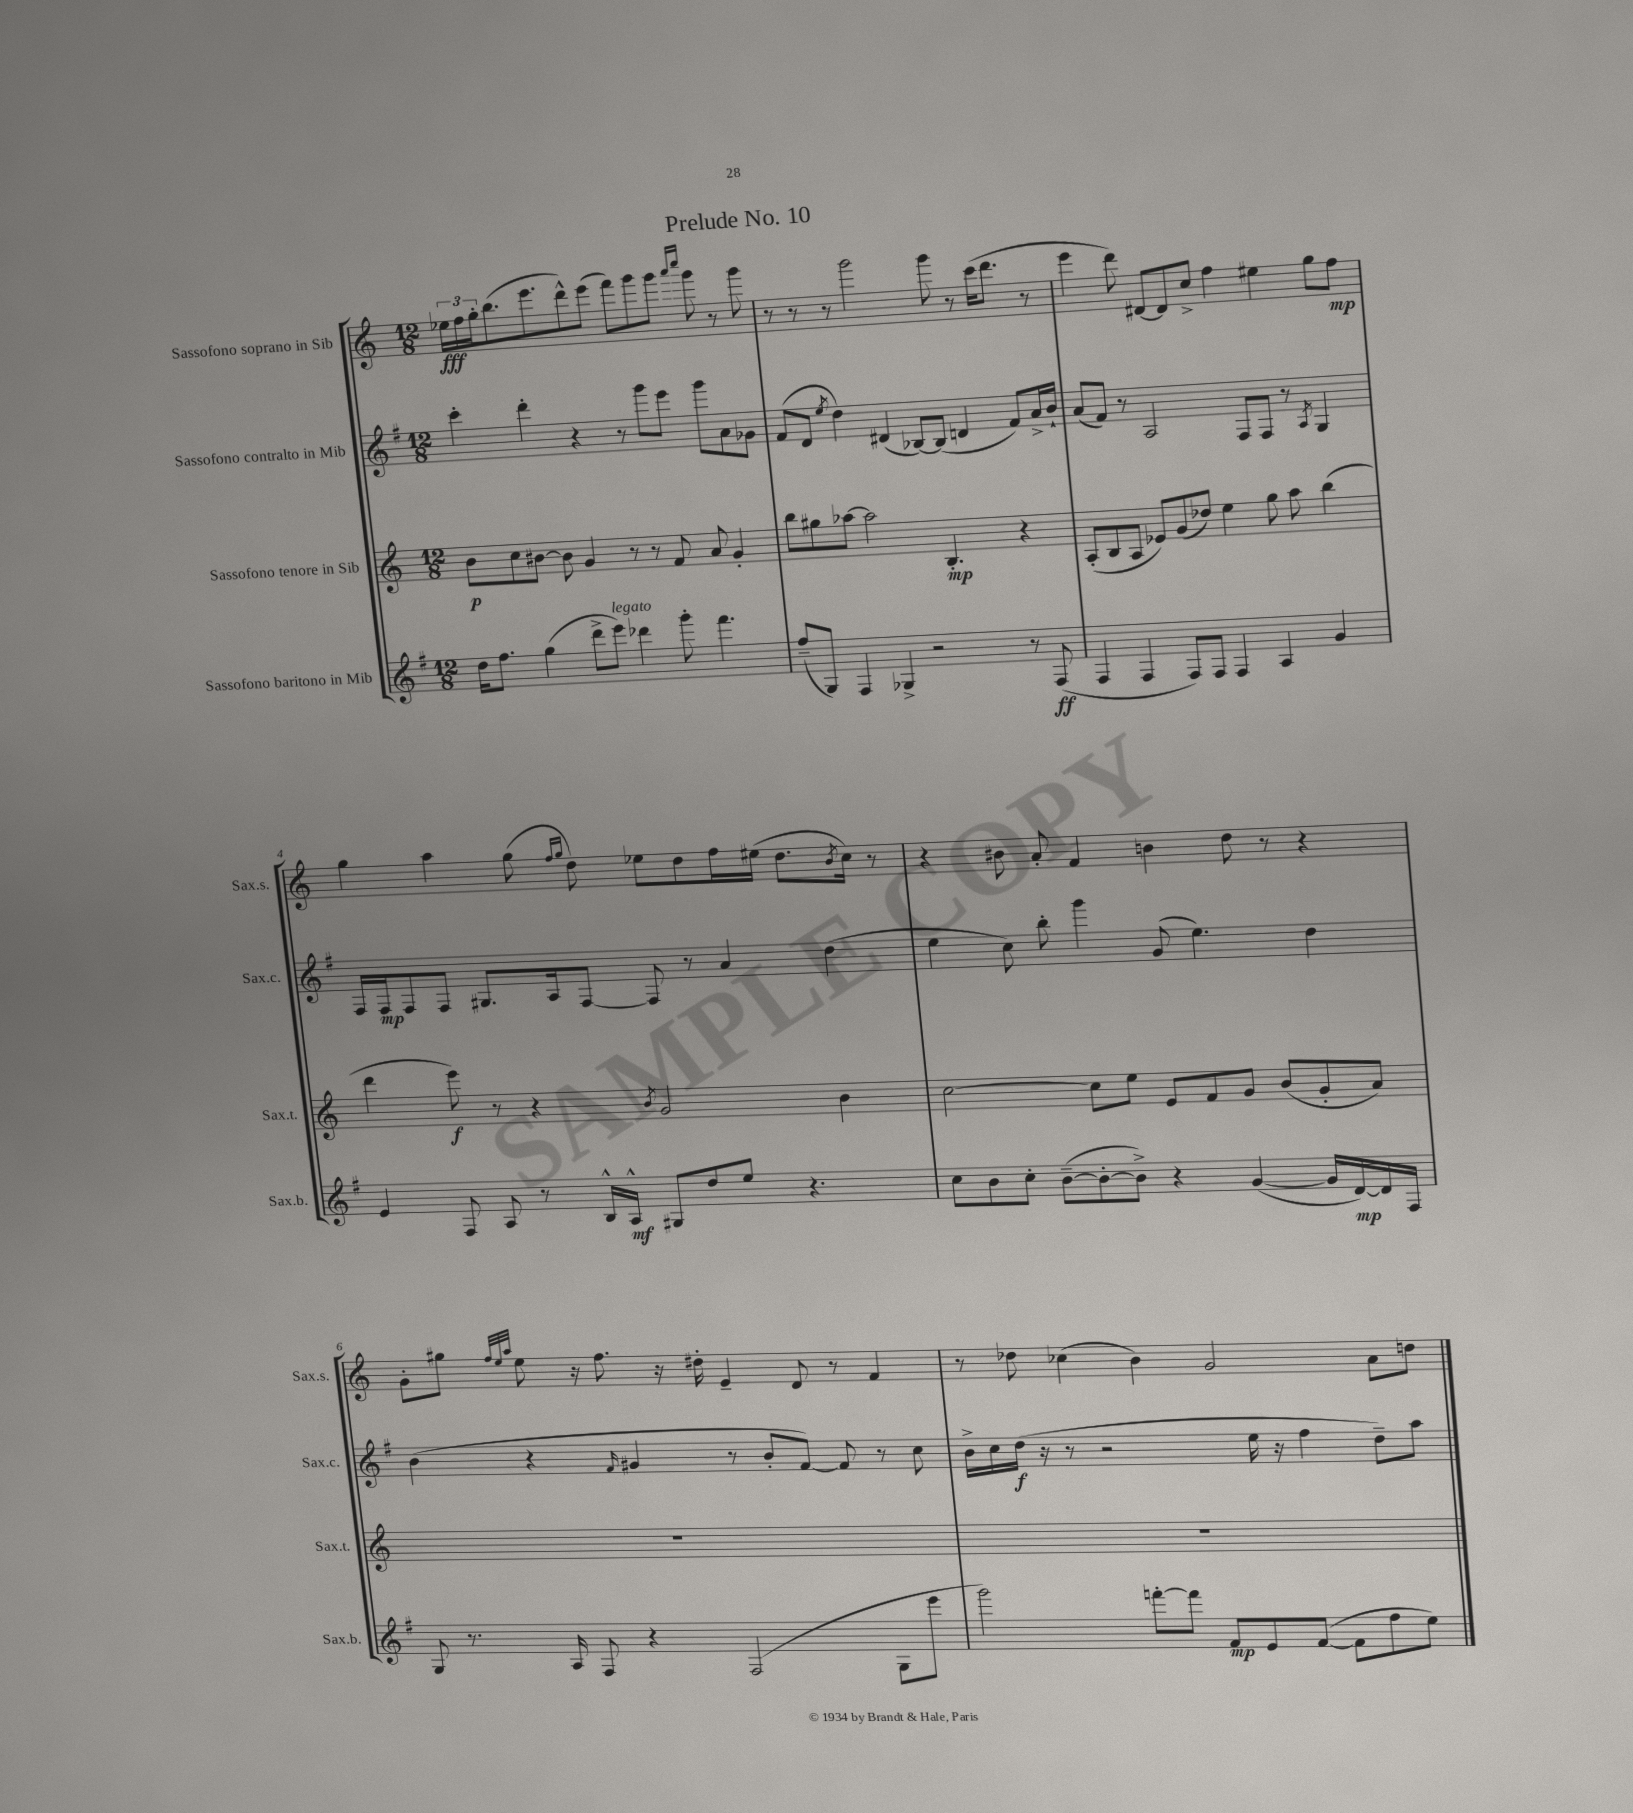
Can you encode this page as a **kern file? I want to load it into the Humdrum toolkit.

**kern	**kern	**kern	**kern
*staff4	*staff3	*staff2	*staff1
*clefG2	*clefG2	*clefG2	*clefG2
*k[f#]	*k[]	*k[f#]	*k[]
*M12/8	*M12/8	*M12/8	*M12/8
16dd	8b	4ccc'	24ee-
.	.	.	24ff
8.ff#	.	.	.
.	.	.	24gg'
.	8cc	.	(8.bb
(4gg	[8b#	4ddd'	.
.	.	.	8.eee
.	8b#]	.	.
8ddd^	4g	4r	8ddd^^)
8eee)	.	.	(8eee
4ddd-	8r	8r	8fff)
.	8r	8ggg	8ggg
8ggg'	8f	8eee	8ggg
.	.	.	16qqaaa
.	.	.	16qqcccc
4.fff#	8a	8ggg	8ggg
.	4g'	8a	8r
.	.	8g-	8ggg
=	=	=	=
(8ff#~	8bb	(8f#	8r
8G)	8gg#	8d	8r
.	.	8qee	.
4F#	[8aa-	4dd)	8r
.	2aa-]	.	2ggg
4G-^	.	(4d#	.
2r	.	[8B-)	.
.	4.B'	(8B-]	8ggg
.	.	4d	8r
.	.	.	(16ccc
.	.	.	8.ddd
8r	4r	8f#)	.
(8F#	.	16a^	8r
.	.	16b`	.
=	=	=	=
4F#	(8A'	(8a	4eee
.	8B	8f#)	.
4F#	8A	8r	8ddd)
.	8e-)	2A	[8d#
8F#)	(8g	.	8d#]
8F#	8dd-)	.	8cc^
4F#	4ee	.	4ff
.	.	8F#	.
4A	8gg	8F#	4ee#
.	8aa	8r	.
.	.	8qA	.
4g	(4bb	4G	8gg
.	.	.	8ff
=	=	=	=
4e	4ddd	16F#	4gg
.	.	16F#	.
.	.	8F#	.
8F#	8eee)	8F#	4aa
8A	8r	8.G#	.
8r	4r	.	(8gg
.	.	16A	.
.	.	.	16qqff
.	.	.	16qqgg
16B^^	.	[8F#	8dd)
16A^^	.	.	.
.	8qb	.	.
8G#	2g	8F#]	8ee-
8dd	.	8r	8dd
8ee	.	4a	16ff
.	.	.	(16ee#
4.r	.	.	8.dd
.	4b	(4dd	.
.	.	.	8qb
.	.	.	16cc)
.	.	.	8r
=	=	=	=
8cc	[2cc	4ee	4r
8b	.	.	.
8cc'	.	8cc)	8b#
([8b~	.	8bb'	8a'
8b'_	8cc]	4ggg	4f
8b^])	8ee	.	.
4r	8e	(8g	4b
.	8f	4.ee)	.
([4g	8g	.	8dd
.	(8b	.	8r
16g]	8g'	4dd	4r
[16d)	.	.	.
16d]	8a)	.	.
16F#	.	.	.
=	=	=	=
8G	1.r	(4b	8g'
8.r	.	.	8gg#
.	.	.	32qqff
.	.	.	32qqee
.	.	.	32qqaa
.	.	4r	8ee
16A	.	.	.
8F#	.	.	16r
.	.	.	8.ff
.	.	16qqf#	.
4r	.	4g#	.
.	.	.	16r
.	.	.	16dd#'
(2F#	.	8r	4e~
.	.	8b'	.
.	.	[8f#)	8d
.	.	8f#]	8r
8G	.	8r	4f
8eee	.	8cc	.
=	=	=	=
2ggg)	1.r	16b^	8r
.	.	16cc	.
.	.	(16dd	8dd-
.	.	16r	.
.	.	8r	(4cc-
.	.	2r	.
[8fff'	.	.	4b)
8fff]	.	.	.
8f#	.	.	2g
8e	.	16ee	.
.	.	16r	.
([8f#	.	4ff#	.
8f#]	.	.	.
8ff#	.	8dd~)	8a
8ee)	.	8aa	8dd
==	==	==	==
*-	*-	*-	*-
